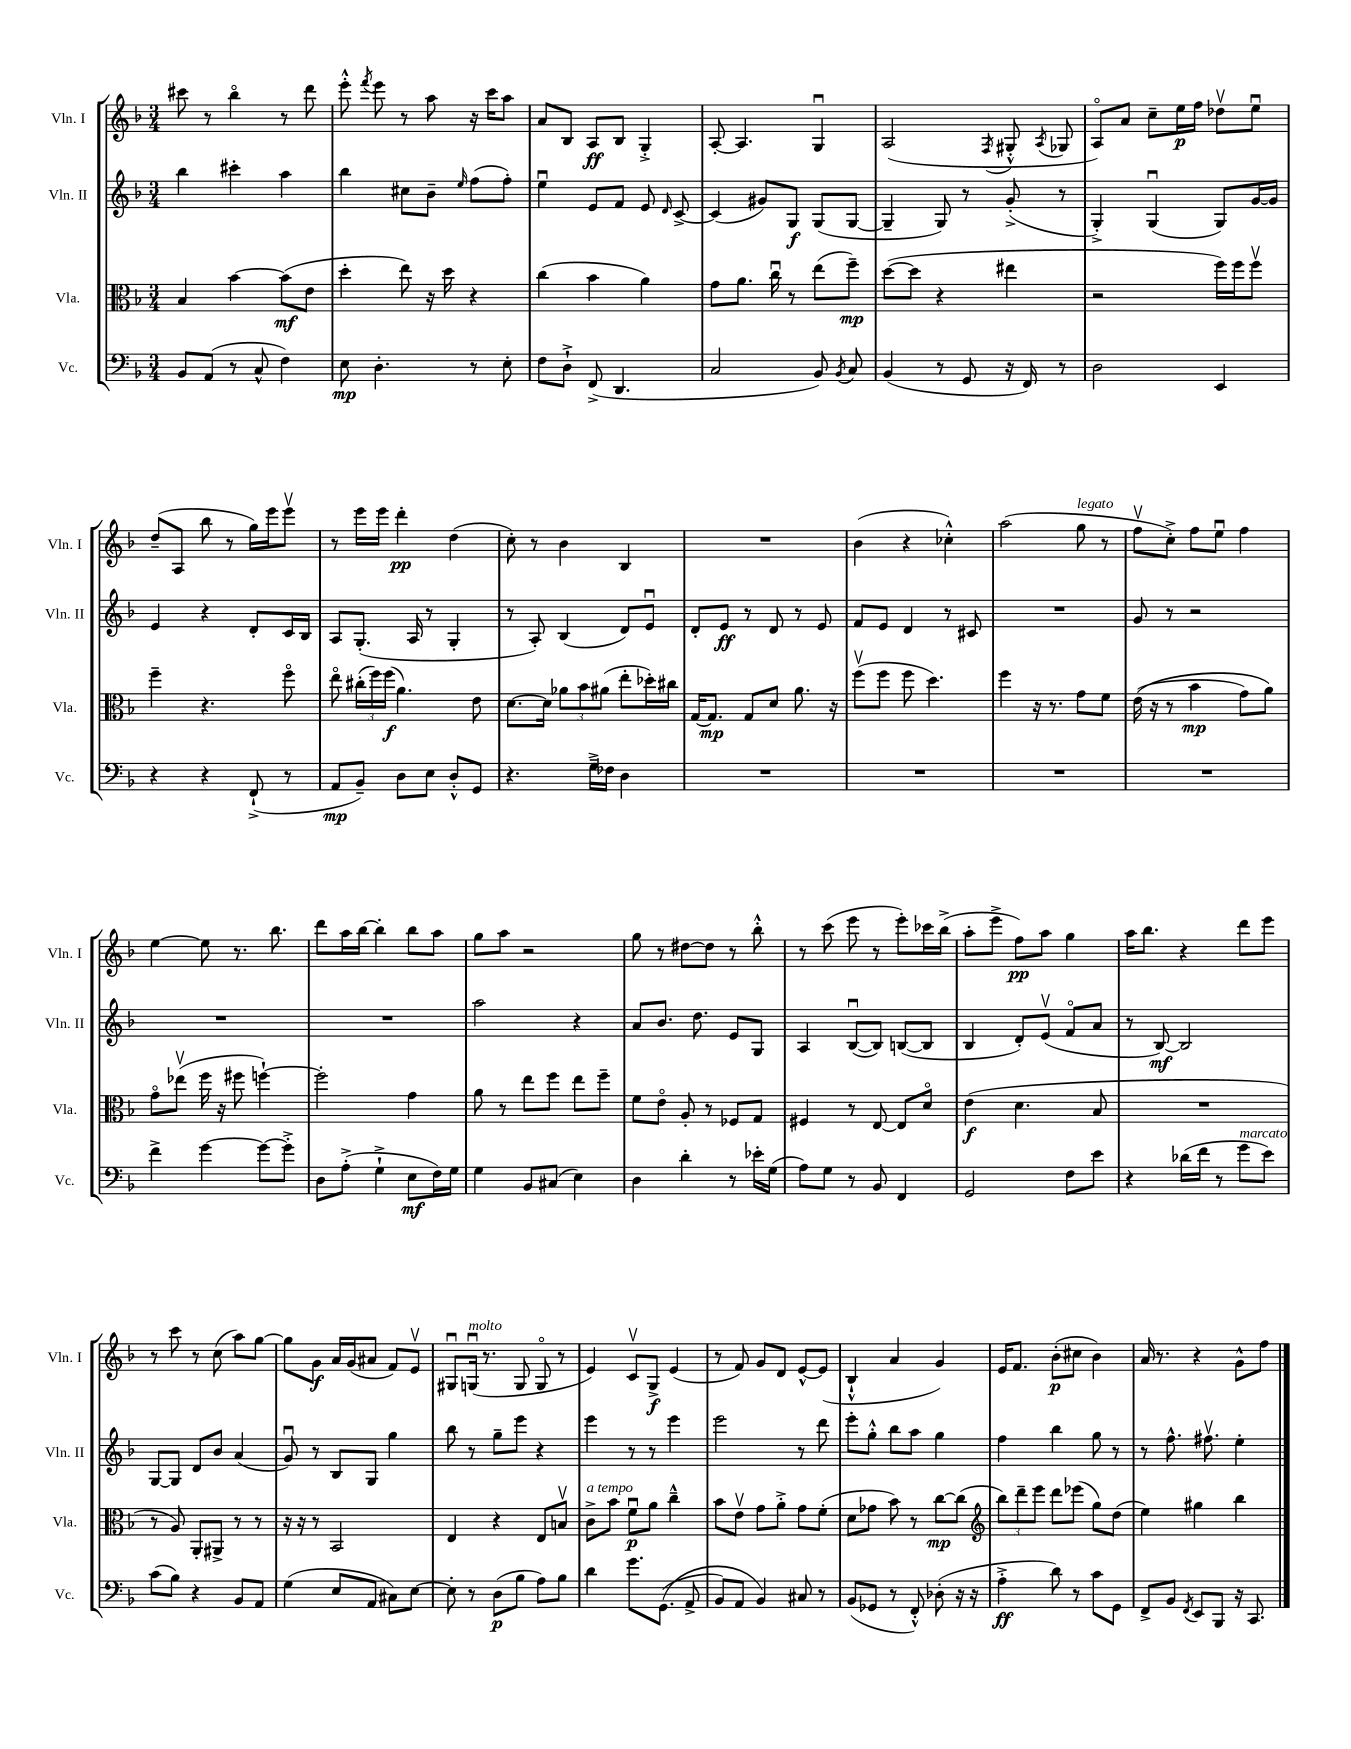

**kern	**kern	**kern	**kern
*staff4	*staff3	*staff2	*staff1
*clefF4	*clefC3	*clefG2	*clefG2
*k[b-]	*k[b-]	*k[b-]	*k[b-]
*M3/4	*M3/4	*M3/4	*M3/4
8BB-/L	4B-/	4bb-\	8ccc#\
(8AA/J	.	.	8r
8r	[4b-\	4ccc#'\	4bb-o\
8C^^/	.	.	.
4F\)	(8b-\]L	4aa\	8r
.	8e\J	.	8ddd\
=	=	=	=
8E\	4dd'\	4bb-\	8eee'^^\
.	.	.	8qfff/
4.D'\	.	.	8eee\
.	8ee\)	8cc#\L	8r
.	16r	8b-~\J	8aa\
.	16dd\	.	.
.	.	16qqee/	.
8r	4r	(8ff\L	16r
.	.	.	16ccc\LK
8E'\	.	8ff'\J)	8aa\J
=	=	=	=
8F\L	(4cc\	4eeu\	8a/L
8D`^\J	.	.	8B-/J
(8FF^/	4b-\	8e/L	8A/L
4.DD/	.	8f/J	8B-/J
.	4a\)	8e/	4G'^/
.	.	16qqd/	.
.	.	[8c^/	.
=	=	=	=
2C/	8g\L	(4c/]	[8A'/
.	8.a\J	.	4.A/]
.	.	8g#/L)	.
.	16ccu\	.	.
.	8r	8G/J	.
8BB-/)	(8ee\L	(8G/L	4Gu/
8qBB-/	.	.	.
8C/	8ff~\J)	[8G/J	.
=	=	=	=
(4BB-/	([8dd\L	4G~/]	(2A/
.	8dd\]J	.	.
8r	4r	8G/)	.
8GG/	.	8r	.
.	.	.	8qF/
16r	4ee#\	(8g'^/	8G#'^^/
16FF/)	.	.	.
.	.	.	8qA/
8r	.	8r	8G-/
=	=	=	=
2D\	2r	4G'^/)	8Ao/L)
.	.	.	8a/J
.	.	(4Gu/	8cc~\L
.	.	.	16ee\L
.	.	.	16ff\JJ
4EE/	16ff\LL)	8G/L)	8dd-v\L
.	16ff\J	.	.
.	8ffv\J	[16g/L	8eeu\J
.	.	16g/]JJ	.
=	=	=	=
4r	4ff~\	4e/	(8dd~/L
.	.	.	8A/J
4r	4.r	4r	8bb-\
.	.	.	8r
(8FF`^/	.	8d'/L	16gg\LL)
.	.	.	16eee\J
8r	8ffo\	16c/L	8eeev\J
.	.	16B-/JJ	.
=	=	=	=
8AA/L	8eeo\	8A/L	8r
8BB-~/J)	(24cc#'\LL	(8.G'/J	16eee\LL
.	24ff\)	.	.
.	.	.	16eee\JJ
.	(24ff\JJ	.	.
8D\L	4.a\)	.	4ddd'\
.	.	16A/	.
8E\J	.	8r	.
8D'^^/L	.	4G'/	(4dd\
8GG/J	8e\	.	.
=	=	=	=
4.r	[8.d\L	8r	8cc'\)
.	.	8A'/)	8r
.	16d\]Jk	.	.
.	12a-\L	(4B-/	4b-\
.	12b-\	.	.
16G~^\LL	.	.	.
.	(12a#\J	.	.
16F-\JJ	.	.	.
4D\	8ee'\L	8d/L)	4B-/
.	16dd-'\L)	8eu/J	.
.	16cc#\JJ	.	.
=	=	=	=
2.r	[16G/LK	8d'/L	2.r
.	8.G/]J	.	.
.	.	8e/J	.
.	8G/L	8r	.
.	8d/J	8d/	.
.	8.a\	8r	.
.	.	8e/	.
.	16r	.	.
=	=	=	=
2.r	(8ffv\L	8f/L	(4b-\
.	8ff\J	8e/J	.
.	8ff\	4d/	4r
.	4.dd\)	.	.
.	.	8r	4cc-'^^\)
.	.	8c#/	.
=	=	=	=
2.r	4ff\	2.r	(2aa\
.	16r	.	.
.	8.r	.	.
.	8g\L	.	8gg\
.	8f\J	.	8r
=	=	=	=
2.r	&((16e\	8g/	8ffv\L
.	16r	.	.
.	8r	8r	8cc'^\J)
.	4b-\	2r	8ff\L
.	.	.	8eeu\J
.	8g\L)	.	4ff\
.	8a\J&)	.	.
=	=	=	=
4f^\	8go\L	2.r	[4ee\
.	(8ee-v\J	.	.
[4g\	16ff\	.	8ee\]
.	16r	.	.
.	8ff#\	.	8.r
8g\_L	[4ff`\)	.	.
.	.	.	8.bb-\
8g'^\]J	.	.	.
=	=	=	=
8D\L	2ff'\]	2.r	8ddd\L
(8A'^\J	.	.	16aa\L
.	.	.	[16bb-\JJ
4G`^\	.	.	4bb-'\]
8E\L	4g\	.	8bb-\L
16F\L)	.	.	8aa\J
16G\JJ	.	.	.
=	=	=	=
4G\	8a\	2aa\	8gg\L
.	8r	.	8aa\J
8BB-/L	8ee\L	.	2r
(8C#/J	8ff\J	.	.
4E\)	8ee\L	4r	.
.	8ff~\J	.	.
=	=	=	=
4D\	8f\L	8a/L	8gg\
.	8eo\J	8.b-/J	8r
4d'\	8A'/	.	[8dd#\L
.	.	8.dd\	.
.	8r	.	8dd#\]J
8r	8F-/L	8e/L	8r
16e-'\LL	8G/J	8G/J	8bb-'^^\
(16G\JJ	.	.	.
=	=	=	=
8A\L)	4F#/	4A/	8r
8G\J	.	.	(8ccc\
8r	8r	([8B-u/L	8eee\
8BB-/	[8E/	8B-/]J)	8r
4FF/	8E/]L	([8B/L	8eee'\L)
.	8do/J	8B/]J	16ccc-\L
.	.	.	(16bb-^\JJ
=	=	=	=
2GG/	(4e\	4B-/	8aa'\L
.	.	.	8eee^\J
.	4.d\	8d'/L)	8ff\L)
.	.	(8ev/J	8aa\J
8F\L	.	8fo/L	4gg\
8e\J	8B-/	8a/J	.
=	=	=	=
4r	2.r	8r	16aa\LK
.	.	.	8.bb-\J
.	.	[8B-/)	.
(16d-\LL	.	2B-/]	4r
16f\JJ	.	.	.
8r	.	.	.
8g\L	.	.	8ddd\L
8e\J)	.	.	8eee\J
=	=	=	=
(8c\L	8r	[8G/L	8r
8B-\J)	8A/)	8G/]J	8ccc\
4r	8AA'/L	8d/L	8r
.	8AA#^/J	8b-/J	(8cc\
8BB-/L	8r	(4a/	8aa\L)
8AA/J	8r	.	[8gg\J
=	=	=	=
(4G\	16r	8gu/)	8gg\]L
.	16r	.	.
.	8r	8r	8g\J
8E/L	2BB-/	8B-/L	16a/LL
.	.	.	(16g/J
8AA/J	.	8G/J	8a#/J
8C#\L)	.	4gg\	8f/L)
[8E\J	.	.	8ev/J
=	=	=	=
8E'\]	4E/	8bb-\	8G#u/L
8r	.	8r	(16Gu/Jk
.	.	.	8.r
(8D\L	4r	8gg~\L	.
8B-\J	.	8eee\J	8G/
8A\L)	8E/L	4r	8Go/
8B-\J	8Bv/J	.	8r
=	=	=	=
4d\	8c^\L	4eee\	4e/)
.	8b-\J	.	.
8.g\L	8fu\L	8r	8cv/L
.	8a\J	8r	8G^/J
&((8.GG\J	.	.	.
.	4cc~^^\	4eee\	(4e/
8AA^/	.	.	.
=	=	=	=
8BB-/L)	8b-\L	2eee\	8r
8AA/J	8ev\J	.	8f/)
4BB-/&)	8g\L	.	8g/L
.	8a'^\J	.	8d/J
8C#/	8g\L	8r	[8e^^/L
8r	(8f'\J	8ddd\	(8e/]J
=	=	=	=
(8BB-/L	8d\L	8eee'\L	4B-`^^/
8GG-/J	8g-\J	8gg'^^\J	.
8r	8b-\)	8bb-\L	4a/
8FF'^^/)	8r	8aa\J	.
(8D-'\	[8cc\L	4gg\	4g/)
16r	(8cc\]J	.	.
16r	.	.	.
=	=	=	=
*	*clefG2	*	*
4A'^\	12bb-\L)	4ff\	16e/LK
.	.	.	8.f/J
.	12ddd~\	.	.
.	12eee\J	.	.
8d\)	8ddd\L	4bb-\	(8b-'\L
8r	(8eee-\J	.	8cc#\J
8c\L	8gg\L)	8gg\	4b-\)
8GG\J	(8dd\J	8r	.
=	=	=	=
8FF^/L	4ee\)	8r	16a/
.	.	.	8.r
8BB-/J	.	8.ff^^\	.
8qFF/	.	.	.
8EE/L	4gg#\	.	4r
.	.	8.ff#v\	.
8BBB-/J	.	.	.
16r	4bb-\	4ee'\	8g^^\L
8.CC/	.	.	.
.	.	.	8ff\J
==	==	==	==
*-	*-	*-	*-
